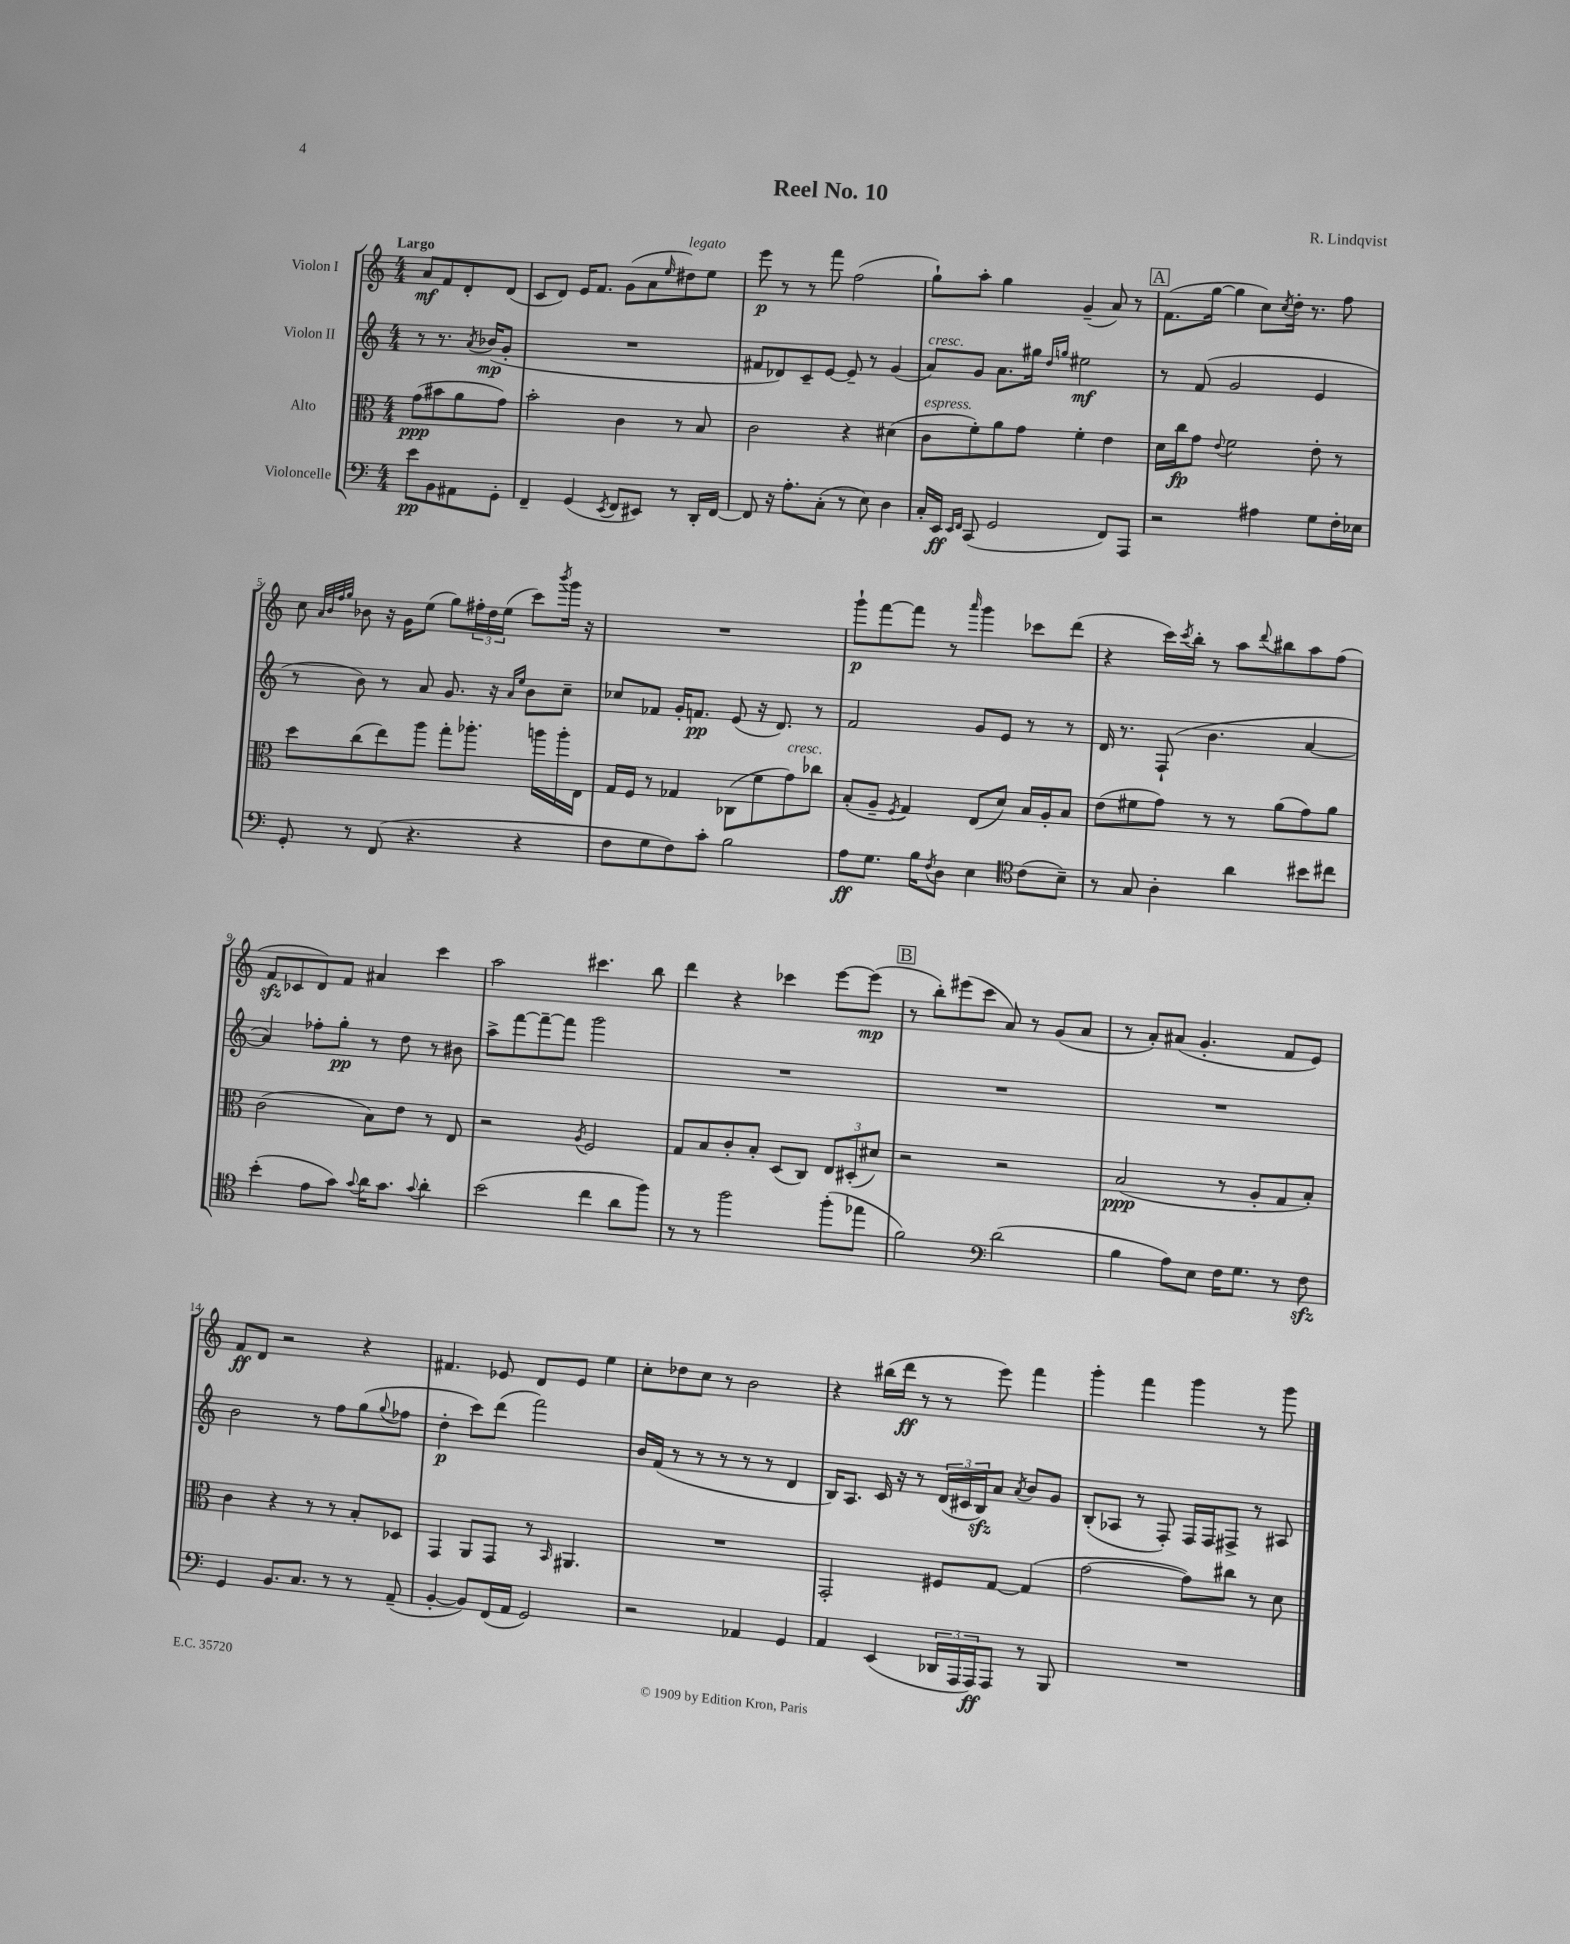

**kern	**kern	**kern	**kern
*staff4	*staff3	*staff2	*staff1
*clefF4	*clefC3	*clefG2	*clefG2
*k[]	*k[]	*k[]	*k[]
*M4/4	*M4/4	*M4/4	*M4/4
8e\L	(8g\L	8r	8a/L
8BB\	8b#\	8.r	8f/
8AA#\	8a\	.	8d'/
.	.	8qa/	.
.	.	(16b-/LK	.
8GG'\J	8g\J)	8g'/J	(8d/J
=	=	=	=
4FF~/	2b'\	1r	8c/L
.	.	.	8d/J)
(4GG/	.	.	16e/LK
.	.	.	8.f/J
8qEE/	.	.	.
8FF/L	4c\	.	(8g\L
8EE#/J)	.	.	8a\
.	.	.	16qqee/
8r	8r	.	8dd#\)
16DD'/LL	8B/	.	8ee\J
[16FF/JJ	.	.	.
=	=	=	=
8FF/]	2c\	8f#/L	8eee\
16r	.	8d-/)	8r
8.A'\L	.	.	.
.	.	8c~/	8r
(8C'\J	.	[8e/J	8fff\
8r	4r	8e~/]	(2ff\
8E\)	.	8r	.
4D\	(4d#\	(4g/	.
=	=	=	=
16C'/LL	8c\L	8a/L)	8gg`\L)
16EE/JJ	.	.	.
16qqEE/LL	.	.	.
16qqFF/JJ	.	.	.
(8CC/	8f'\)	8g/J	8aa'\J
2GG/	8a\	8.a\L	4gg\
.	8g\J	.	.
.	.	16gg#\Jk	.
.	.	16qqdd/LL	.
.	.	16qqgg/JJ	.
.	4f'\	2ee#\	(4g~/
8FF/L)	4e\	.	8a/)
8AAA/J	.	.	8r
=	=	=	=
2r	16d\LL	8r	(8.f\L
.	16cc\J	.	.
.	8g\J	(8f/	.
.	.	.	[16gg\Jk
.	8qqe/	.	.
.	2f\	2g/	4gg\]
4A#\	.	.	8cc\L)
.	.	.	8qcc/
.	.	.	16dd'\Jk
.	.	.	8.r
8G\L	8e'\	4e/	.
16F'\L	8r	.	8ff\
16E-\JJ	.	.	.
=	=	=	=
8GG'/	8dd\L	8r	8cc\
.	.	.	32qqa/LLL
.	.	.	32qqb/
.	.	.	32qqff/
.	.	.	32qqgg/JJJ
8r	(8cc\	8b\)	8b-\
(8FF/	8ee\)	8r	16r
.	.	.	16g\LK
4.r	8aa\J	8a/	(8ee\J
.	8gg'\L	8.g/	8gg\L)
.	8.aa-'\J	.	24ff#'\L
.	.	.	24dd\
.	.	16r	.
.	.	.	(24ee\JJ
.	.	16qqa/LL	.
.	.	16qqee/JJ	.
4r	.	8b\L	8ccc\L)
.	16aa\LL	.	.
.	.	.	8qbbb/
.	16aa'\	8cc~\J	16ggg\Jk
.	16E\JJ	.	16r
=	=	=	=
8F\L	16G/LL	8cc-/L	1r
.	16F/JJ	.	.
8G\	8r	8f-/J	.
8F\)	4G-/	16g'/LK	.
.	.	8.f/J	.
8c'\J	.	.	.
2B\	(8C-\L	(8e/	.
.	8f\	16r	.
.	.	8.d/)	.
.	8g\)	.	.
.	8cc-\J	8r	.
=	=	=	=
8A\L	(8B'/L	2f/	8ggg`\L
8.G\J	8A~/J	.	[8fff\
.	8qF/	.	.
.	4G/)	.	8fff\]J
16B\LK	.	.	.
8qF/	.	.	.
8D\J	.	.	8r
.	.	.	16qqaaa/
4E\	(8E/L	8g/L	4ggg\
.	8d/J)	8e/J	.
*clefC4	*	*	*
(8c\L	16B/LL	8r	8ccc-\L
.	16A'/J	.	.
8B~\J)	8B/J	8r	(8ddd\J
=	=	=	=
8r	(8e\L	16d/	4r
.	.	8.r	.
8G/	8f#\	.	.
4A'\	8g\J)	(8F`/	16ccc\LL)
.	.	.	8qccc/
.	.	.	16bb'\JJ
.	8r	4.b\	8r
4a\	8r	.	8aa\L
.	.	.	8qqddd/
.	(8a\L	.	8bb#\
8b#\L	8g\)	[4a/	8aa\
8cc#\J	8a\J	.	(8ff\J
=	=	=	=
(4b'\	(2c\	4a/])	8f/L
.	.	.	8c-/
8e\L	.	8ff-'\L	8d/)
8g\J)	.	8gg'\J	8f/J
8qqg/	.	.	.
16a\LK	8B\L)	8r	4a#/
8.g\J	.	.	.
.	8e\J	8dd\	.
8qqg/	.	.	.
4a'\	8r	8r	4ccc\
.	8E/	8b#\	.
=	=	=	=
(2b\	2r	8aa^\L	2aa\
.	.	[8fff\	.
.	.	8fff~\_	.
.	.	8fff\]J	.
.	8qA/	.	.
4cc\	2F/	2ggg\	4.ccc#\
8a\L	.	.	.
8ff\J)	.	.	8bb\
=	=	=	=
8r	8G/L	1r	4ddd\
8r	8B/	.	.
2ff\	8c'/	.	4r
.	8B'/J	.	.
.	(8D/L	.	4ccc-\
.	8C/J)	.	.
(8ff'\L	12E/L	.	[8eee\L
.	(12D#'/	.	.
8ee-\J	.	.	(8eee\]J
.	12d#/J)	.	.
=	=	=	=
2f\)	2r	1r	8r
.	.	.	8bb'\L)
.	.	.	(8eee#\
.	.	.	8ccc\J
*clefF4	*	*	*
(2d\	2r	.	8a/)
.	.	.	8r
.	.	.	(8g/L
.	.	.	8a/J
=	=	=	=
4B\	(2B/	1r	8r
.	.	.	8a'/L)
8A\L)	.	.	(8a#/J
8E\J	.	.	4.g'/
16F\LK	8r	.	.
8.G\J	.	.	.
.	8A'/L	.	.
8r	8G/	.	8f/L
8F\	8B'/J)	.	8e/J)
=	=	=	=
4GG/	4c\	2b\	8f/L
.	.	.	8d/J
8.BB/L	4r	.	2r
8.C/J	.	.	.
.	8r	8r	.
8r	8r	8ff\L	.
8r	8B'/L	(8gg\	4r
.	.	8qqgg/	.
(8AA~/	8D-/J	8ff-\J	.
=	=	=	=
[4BB'/	4GG/	4dd'\	4.f#/
8BB/]L)	8AA/L	8ccc\L)	.
(16FF/L	8GG/J	(8ddd\J	8e-/
16AA/JJ	.	.	.
2GG/)	8r	2fff\)	8d/L
.	16qqBB/	.	.
.	4.AA#/	.	8e-/J
.	.	.	4ee\
=	=	=	=
2r	1r	16b/LL	8cc'\L
.	.	(16f/JJ	.
.	.	8r	8dd-\
.	.	8r	8cc\J
.	.	8r	8r
4AA-/	.	8r	2b\
.	.	8r	.
4GG/	.	4d/	.
=	=	=	=
4AA/	2GG'/	16B/LK)	4r
.	.	8.A/J	.
(4EE/	.	16c/	(16bb#\LL
.	.	16r	16ddd\JJ
.	.	8r	8r
24DD-/LL	8F#/L	(24d/LL	8r
24AAA/	.	24c#/	.
24AAA/J)	.	24B/J)	.
8AAA/J	[8G/J	8a/J	8eee\)
.	.	8qa/	.
8r	(4G/]	8b/L	4fff\
8BBB/	.	8g/J	.
=	=	=	=
1r	[2g\	(8B'/L	4ggg'\
.	.	8A-/J	.
.	.	8r	4fff\
.	.	8F'/)	.
.	8g\]L)	16F/LL	4ggg\
.	.	16F/J	.
.	8cc#\J	8F#^/J	.
.	8r	8r	8r
.	8d\	8A#/	8ggg\
==	==	==	==
*-	*-	*-	*-
